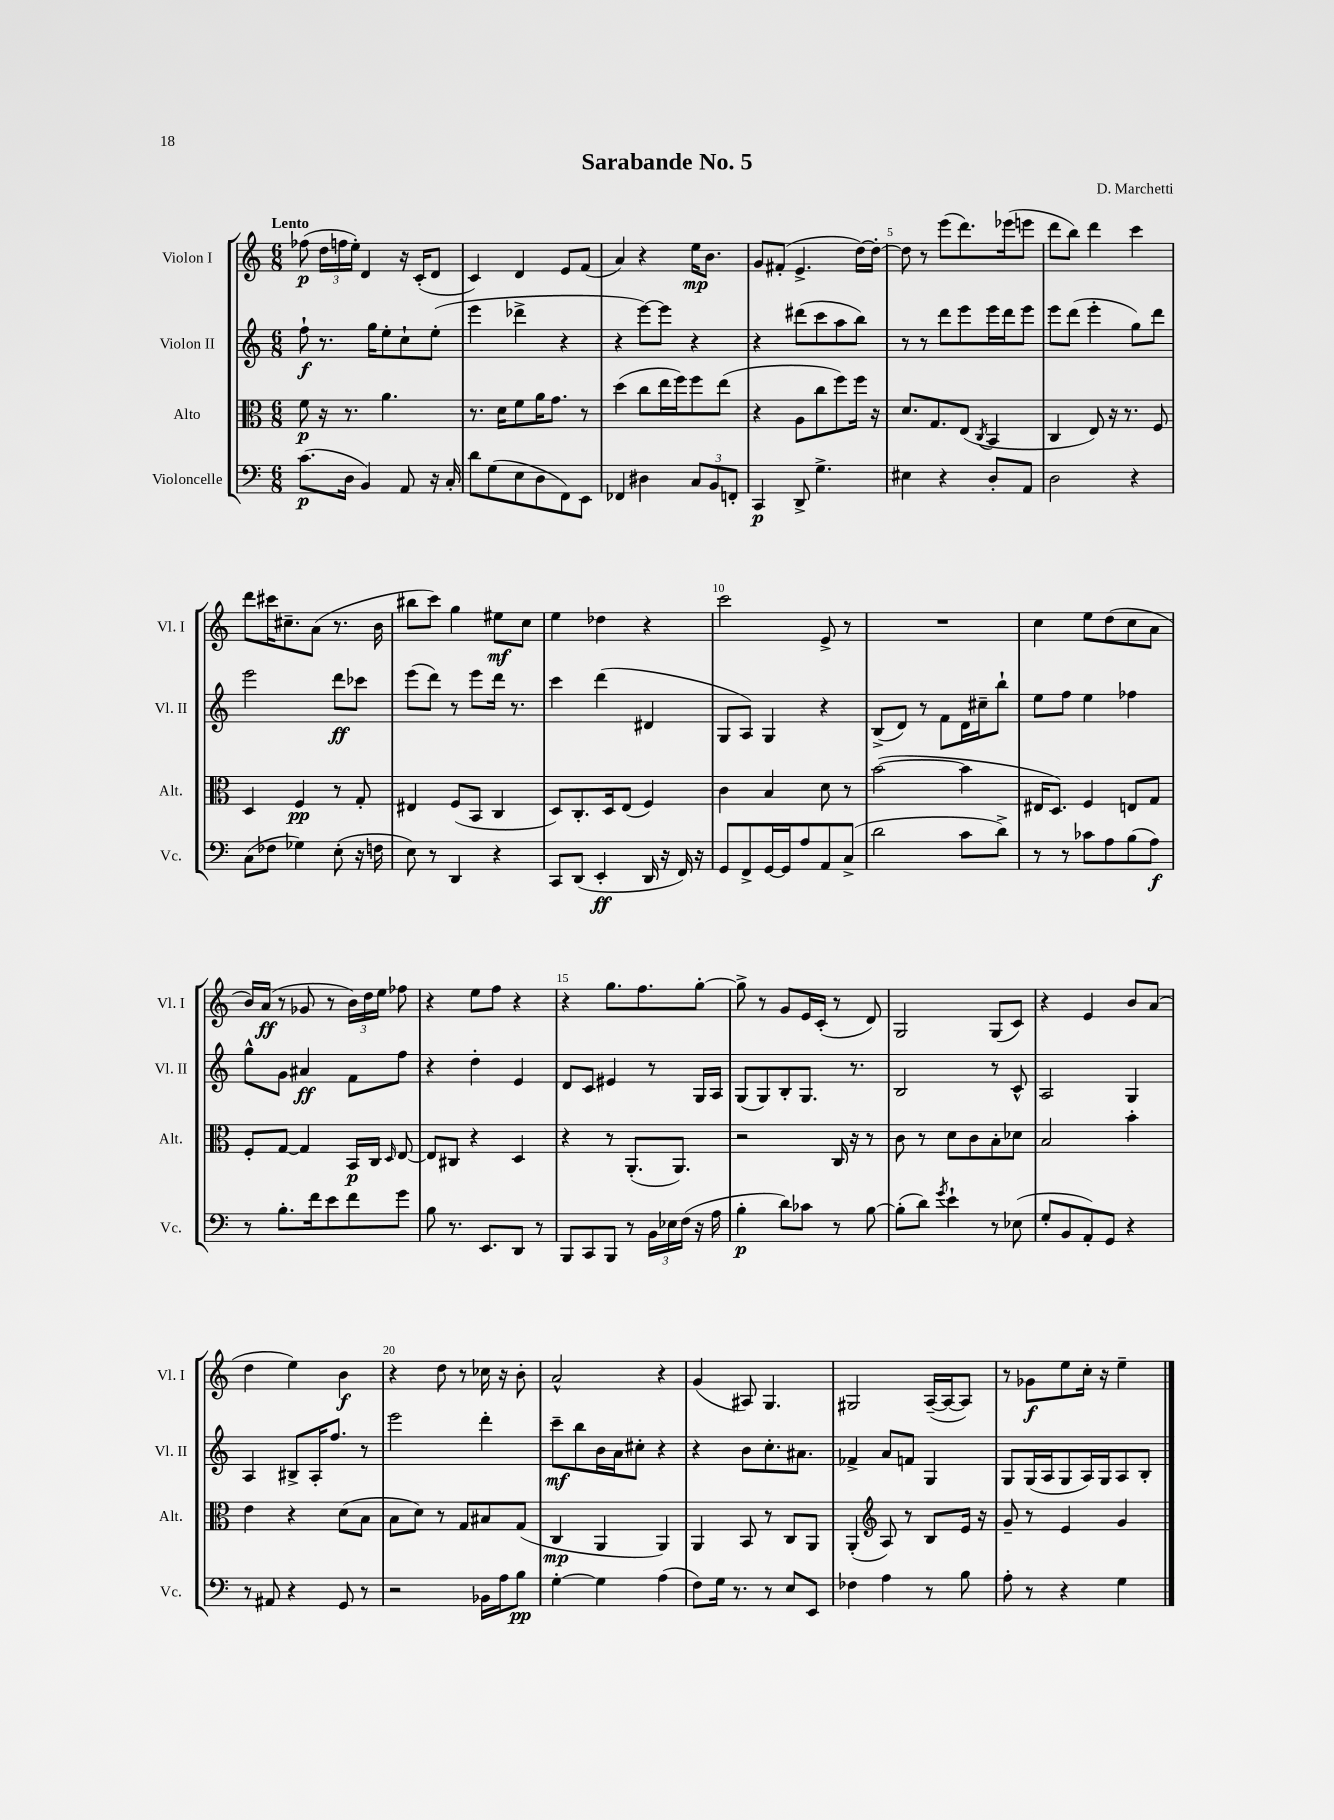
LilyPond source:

\header { title = "Sarabande No. 5" composer = "D. Marchetti" }
<<
\new StaffGroup <<
\new Staff = "s0" \with { instrumentName = "Violon I" shortInstrumentName = "Vl. I" } {
    \clef treble \key c \major \numericTimeSignature \time 6/8 \tempo "Lento"
    \autoBeamOff fes''8\p( \tuplet 3/2 { d''16[ f''16 e''16]-.) } d'4 r16 c'16[-.( d'8] |
    c'4) d'4 e'8[ f'8]( |
    a'4) r4 e''16[\mp b'8.] |
    g'8[ fis'8]-.( e'4.-> d''16[~) d''16]~-. |
    d''8 r8 e'''8[( d'''8.) ees'''16( e'''8] |
    d'''8[ b''8]) d'''4 c'''4 |
    d'''8[ cis'''16 cis''8.-- a'8]( r8. b'16 |
    bis''8[ c'''8]) g''4 eis''8[\mf c''8] |
    e''4 des''4 r4 |
    c'''2 e'8-> r8 |
    R2. |
    c''4 e''8[ d''8( c''8 a'8] |
    b'16[) a'16]\ff( r8 ges'8 r8 \tuplet 3/2 { b'16[) d''16 e''16] } fes''8 |
    r4 e''8[ f''8] r4 |
    r4 g''8.[ f''8. g''8]~-. |
    g''8-> r8 g'8[ e'16 c'16]-.( r8 d'8) |
    g2 g8[( c'8]) |
    r4 e'4 b'8[ a'8]( |
    d''4 e''4) b'4\f |
    r4 d''8 r8 ces''16 r16 b'8-. |
    a'2-^ r4 |
    g'4( ais8) g4. |
    gis2 a16[~--( a16~ a8]) |
    r8 ges'8[\f e''8 c''16]-. r16 e''4-- \bar "|." |
}
\new Staff = "s1" \with { instrumentName = "Violon II" shortInstrumentName = "Vl. II" } {
    \clef treble \key c \major \numericTimeSignature \time 6/8
    \autoBeamOff f''8-!\f r8. g''16[ e''8-. c''8-! e''8]-.( |
    e'''4 des'''4-> r4 |
    r4 e'''8[~) e'''8] r4 |
    r4 dis'''8[( c'''8 a''8 b''8]) |
    r8 r8 d'''8[ e'''8 e'''16 d'''16 e'''8] |
    e'''8[ d'''8]( e'''4-. g''8[) d'''8] |
    e'''2 d'''8[\ff ces'''8] |
    e'''8[( d'''8]) r8 e'''8[ d'''16] r8. |
    c'''4 d'''4( dis'4 |
    g8[ a8]) g4 r4 |
    b8[->( d'8]) r8 f'8[ d'16 cis''16-- b''8]-! |
    e''8[ f''8] e''4 fes''4 |
    g''8[-^ g'8] ais'4\ff f'8[ f''8] |
    r4 d''4-. e'4 |
    d'8[ c'8] eis'4 r8 g16[ a16] |
    g8[( g8) b8-. g8.] r8. |
    b2 r8 c'8-^ |
    a2 g4 |
    a4 bis8[-> a16-. f''8.] r8 |
    e'''2 d'''4-. |
    c'''8[--\mf b''8 b'16 a'16 cis''8]-. r4 |
    r4 b'8[ c''8.-. ais'8.] |
    fes'4-> a'8[ f'8] g4 |
    g8[ g16( a16 g8 a16) g16 a8 b8]-. \bar "|." |
}
\new Staff = "s2" \with { instrumentName = "Alto" shortInstrumentName = "Alt." } {
    \clef alto \key c \major \numericTimeSignature \time 6/8
    \autoBeamOff f'8\p r16 r8. a'4. |
    r8. d'16[ f'8 a'16 g'8.] r8 |
    d''4( c''8[ e''16 f''16) f''8 e''8]( |
    r4 a8[ c''8 f''8) f''16] r16 |
    d'8.[ g8. e8]( \acciaccatura { c8 } b,4 |
    c4 e8) r16 r8. f8 |
    d4 f4\pp r8 g8-. |
    eis4 f8[( b,8] c4 |
    d8[) c8.-. d16 e8]( f4) |
    c'4 b4 d'8 r8 |
    b'2~( b'4 |
    eis16[ d8.]) f4 e8[ g8] |
    f8[-. g8]~ g4 b,16[\p c16] \grace { d16 } e8~ |
    e8[ cis8] r4 d4 |
    r4 r8 a,8.[-.( a,8.]) |
    r2 c16 r16 r8 |
    c'8 r8 d'8[ c'8 b8-. des'8] |
    b2 b'4-. |
    e'4 r4 d'8[( b8] |
    b8[ d'8]) r8 g8[ bis8 g8]( |
    c4\mp a,4 a,4) |
    a,4 b,8 r8 c8[ a,8] |
    a,4-.( \clef treble a8) r8 b8[ e'16] r16 |
    g'8-- r8 e'4 g'4 \bar "|." |
}
\new Staff = "s3" \with { instrumentName = "Violoncelle" shortInstrumentName = "Vc." } {
    \clef bass \key c \major \numericTimeSignature \time 6/8
    \autoBeamOff c'8.[\p( d16] b,4) a,8 r16 c16-. |
    d'8[ g8( e8 d8 f,8) e,8] |
    fes,4 dis4 \tuplet 3/2 { c8[ b,8 f,8]-. } |
    c,4\p d,8-> g4.-> |
    eis4 r4 d8[-. a,8] |
    d2 r4 |
    c8[( fes8] ges4) e8-.( r16 f16 |
    e8) r8 d,4 r4 |
    c,8[ d,8]( e,4-.\ff d,16 r16 f,16) r16 |
    g,8[ f,8-> g,16~ g,16 a8 a,8 c8]->( |
    d'2 c'8[ d'8]->) |
    r8 r8 ces'8[ a8 b8( a8]\f) |
    r8 b8.[-. f'16 e'8 f'8 g'8] |
    b8 r8. e,8.[ d,8] r8 |
    b,,8[ c,8 b,,8] r8 \tuplet 3/2 { b,16[ ees16 f16]( } r16 a16 |
    b4-.\p d'8[) ces'8] r8 b8~ |
    b8[-.( d'8]) \acciaccatura { g'8 } e'4-! r8 ees8( |
    g8[-. b,8 a,8-.) g,8] r4 |
    r8 ais,8 r4 g,8 r8 |
    r2 bes,16[ a16 b8]\pp |
    g4~-. g4 a4( |
    f8[) g16] r8. r8 e8[ e,8] |
    fes4 a4 r8 b8 |
    a8-. r8 r4 g4 \bar "|." |
}
>>
>>
\layout { \context { \Score \override BarNumber.break-visibility = ##(#f #t #t) barNumberVisibility = #(every-nth-bar-number-visible 5) } }
